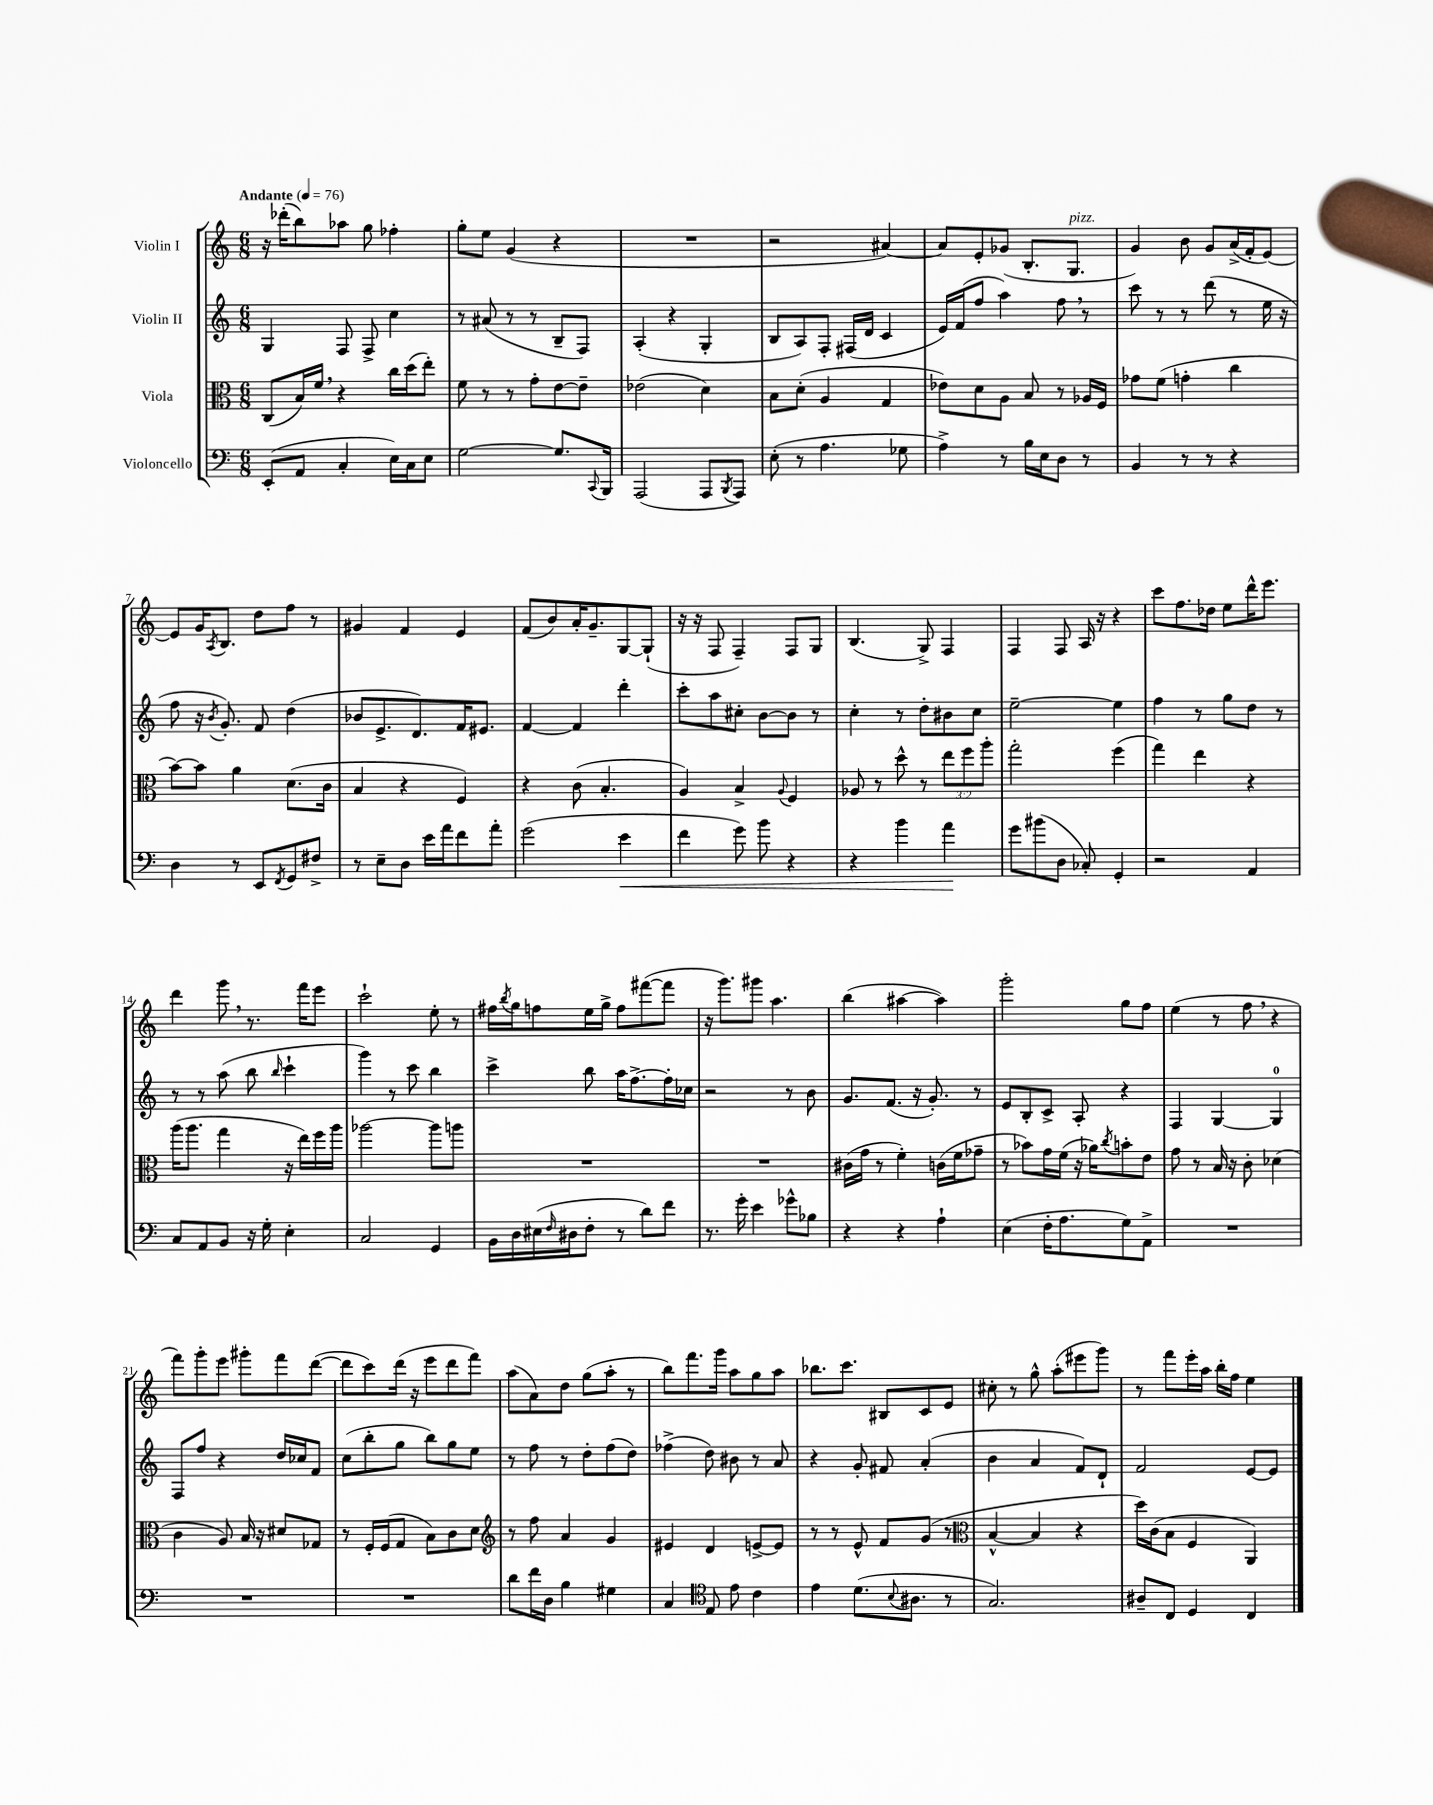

**kern	**dynam	**kern	**kern	**kern
*part4	*part4	*part3	*part2	*part1
*staff4	*staff4	*staff3	*staff2	*staff1
*I"Violoncello	*	*I"Viola	*I"Violin II	*I"Violin I
*clefF4	*	*clefC3	*clefG2	*clefG2
*k[]	*	*k[]	*k[]	*k[]
*M6/8	*	*M6/8	*M6/8	*M6/8
*MM76	*	*MM76	*MM76	*MM76
=1	=1	=1	=1	=1
!	!	!	!	!LO:TX:a:B:t=Andante
(8EE'/L	.	(8C/L	4G/	16r
.	.	.	.	(16ddd-X'\KL
8AA/J	.	16B/L)	.	8bb\)
.	.	16f,/JJ	.	.
4C'/	.	4r	8F/	8aa-X\J
.	.	.	8F^/	8gg\
16E\LL)	.	16cc\LL	4cc\	4ff-X'\
16C\J	.	(16dd\J	.	.
8E\J	.	8ee'\J)	.	.
=2	=2	=2	=2	=2
[2G\	.	8f\	8r	8gg'\L
.	.	8r	(8a#X/	8ee\J
.	.	8r	8r	(4g/
.	.	8g'\L	8r	.
8.G/L]	.	[8e\	8B~/L	4r
.	.	8e~\J]	8F/J)	.
8qqCC/	.	.	.	.
16BBB/Jk	.	.	.	.
=3	=3	=3	=3	=3
(2AAA/	.	(2e-X\	(4A'/	2.r
.	.	.	4r	.
8AAA/L	.	4d\)	4G'/	.
8qBBB/	.	.	.	.
8AAA/J)	.	.	.	.
=4	=4	=4	=4	=4
(8E'\	.	8B\L	8B/L	2r
8r	.	(8d'\J	8A/)	.
4.A\	.	4A/	8F'/J	.
.	.	.	(16F#X/LL	.
.	.	.	16d/JJ	.
.	.	4G/	4c/	[4a#X/)
8G-X\	.	.	.	.
=5	=5	=5	=5	=5
4A^\)	.	8e-X\L)	16e/LL)	8a#/L]
.	.	.	(16f/J	.
.	.	8d\	8ff/J	8e'/
8r	.	8A\J	4aa\)	(8g-X/J
16B\LL	.	8B/	.	8.B'/L
16E\J	.	.	.	.
8D\J	.	8r	8ff,\	.
!	!	!	!	!LO:TX:a:i:t=pizz.
.	.	.	.	8.G/J
8r	.	16A-X/LL	8r	.
.	.	16F/JJ	.	.
=6	=6	=6	=6	=6
4BB/	.	8g-X\L	8ccc\	4g/)
.	.	(8f\J	8r	.
8r	.	4gn'\	8r	8b\
8r	.	.	(8ddd\	8g/L
4r	.	4cc\	8r	(16a^/L
.	.	.	.	16f'/J
.	.	.	16ee\	[8e/J)
.	.	.	16r	.
!!LO:LB:g=z
=7	=7	=7	=7	=7
4D\	.	[8b\L)	8ff\	8e/L]
.	.	8b\J]	16r	16g/K
.	.	.	8qb/	8qA/
.	.	.	8.g'/)	8.B/J
8r	.	4a\	.	.
8EE/L	.	.	8f/	8dd\L
8qFF/	.	.	.	.
8GG/	.	(8.d\L	(4dd\	8ff\J
8F#X^/J	.	.	.	8r
.	.	16c\Jk	.	.
=8	=8	=8	=8	=8
8r	.	4B/	8b-X/L	4g#X/
8E~\L	.	.	8.e^/	.
8D\J	.	4r	.	4f/
.	.	.	8.d/)	.
16e\LL	.	.	.	.
16a\J	.	.	.	.
8f\	.	4F/)	16f/K	4e/
.	.	.	8.e#X/J	.
8a'\J	.	.	.	.
=9	=9	=9	=9	=9
(2g\	.	4r	[4f/	(8f/L
.	.	.	.	8b/)
.	.	(8c\	4f/]	16a'/K
.	.	.	.	8.g~/
.	.	4.B'/	.	.
!	!LO:HP:b	!	!	!
4e\	<	.	4ddd'\	[8G/
.	.	.	.	(8G`/J]
=10	=10	=10	=10	=10
4f\	.	4A/)	8ccc'\L	16r
.	.	.	.	16r
.	.	.	8aa\	8F/
8g\)	.	4B^/	8cc#X'\J	4F~/)
8b\	.	.	[8b\L	.
.	.	8qqA/	.	.
4r	.	4F/	8b\J]	8F/L
.	.	.	8r	8G/J
=11	=11	=11	=11	=11
4r	.	8A-X/	4cc'\	(4.B/
.	.	8r	.	.
4b\	.	8dd^^\	8r	.
.	.	8r	8dd'\L	8G^/)
4a\	.	12ee\L	8b#X\	4F/
.	.	12ff\	.	.
.	.	.	8cc\J	.
.	.	12aa'\J	.	.
.	[	.	.	.
=12	=12	=12	=12	=12
8g\L	.	2gg'\	[2ee~\	4F/
(8b#X\	.	.	.	.
8D\J	.	.	.	8F/
8C-X'/)	.	.	.	16A/
.	.	.	.	16r
4GG'/	.	(4ff\	4ee\]	4r
=13	=13	=13	=13	=13
2r	.	4gg\)	4ff\	8ccc\L
.	.	.	.	8.ff\
.	.	4ee\	8r	.
.	.	.	.	16dd-X\Jk
.	.	.	8gg\L	8ee\L
4AA/	.	4r	8dd\J	16ddd^^\K
.	.	.	.	8.eee\J
.	.	.	8r	.
!!LO:LB:g=z
=14	=14	=14	=14	=14
8C/L	.	(16aa\KL	8r	4ddd\
.	.	8.aa\J	.	.
8AA/	.	.	8r	.
8BB/J	.	4gg\	(8aa\	8ggg,\
16r	.	.	8bb\	8.r
16G'\	.	.	.	.
.	.	.	16qqbb/	.
4E'\	.	16r	4ccc`\	.
.	.	16ee\LL)	.	16fff\KL
.	.	16ff\	.	8eee\J
.	.	16aa\JJ	.	.
=15	=15	=15	=15	=15
2C/	.	[2aa-X\	4ggg\)	2ccc`\
.	.	.	8r	.
.	.	.	8ccc\	.
4GG/	.	8aa-\L]	4bb\	8ee'\
.	.	8aan\J	.	8r
=16	=16	=16	=16	=16
16BB\LL	.	2.r	4ccc^\	16ff#X\LL
.	.	.	.	8qbb/
16D\	.	.	.	16gg\J
(16E#X\	.	.	.	8ffn\
16qqF/	.	.	.	.
16D#X\J	.	.	.	.
8F'\J	.	.	8bb\	16ee\L
.	.	.	.	16gg^\JJ
8r	.	.	16aa\KL	8ff\L
.	.	.	[8.ff^\	.
8d\L)	.	.	.	([8fff#X\
8f\J	.	.	16ff'\L]	8fff#\J]
.	.	.	16cc-X\JJ	.
=17	=17	=17	=17	=17
8.r	.	2.r	2r	16r
.	.	.	.	8.ggg\L)
16g'\	.	.	.	.
4e\	.	.	.	8ggg#X\J
.	.	.	.	4.aa\
8g-X^^\L	.	.	8r	.
8B-X\J	.	.	8b\	.
=18	=18	=18	=18	=18
4r	.	(16c#X\LL	8.g/L	(4bb\
.	.	16g\JJ	.	.
.	.	8r	.	.
.	.	.	(8.f/J	.
4r	.	4f'\)	.	[4aa#X\
.	.	.	16r	.
.	.	.	8.g'/)	.
4A`\	.	(16cn\LL	.	4aa#\])
.	.	16f\J	.	.
.	.	8g-X~\J	8r	.
=19	=19	=19	=19	=19
(4E\	.	8r	8e/L	2ggg'\
.	.	8b-X\L)	8B'/	.
16F'\KL	.	16g\L	8c^/J	.
8.A\	.	(16f\JJ	.	.
.	.	16r	8A'/	.
.	.	16a-X\KL)	.	.
.	.	8qcc/	.	.
8G\)	.	8bn'\	4r	8gg\L
8AA^\J	.	8e\J	.	8ff\J
=20	=20	=20	=20	=20
2.r	.	8g\	4F/	(4ee\
.	.	8r	.	.
.	.	16B/	[4G/	8r
.	.	16r	.	.
.	.	8c'\	.	8ff,\
.	.	(4d-X\	4G/]	4r
!!LO:LB:g=z
=21	=21	=21	=21	=21
2.r	.	4c\	8F/L	8fff\L)
.	.	.	8ff/J	8ggg'\
.	.	8A/)	4r	8eee\J
.	.	16B/	.	8ggg#X'\L
.	.	16r	.	.
.	.	8d#X/L	16dd/LL	8fff\
.	.	.	16cc-X/J	.
.	.	8G-X/J	8f/J	([8ddd\J
=22	=22	=22	=22	=22
2.r	.	8r	(8cc\L	8ddd\L]
.	.	16F'/LL	8bb'\	8ccc\)
.	.	(16F/J	.	.
.	.	8G/J	8gg\J	(16ddd\Jk
.	.	.	.	16r
.	.	8B\L)	8bb\L)	8eee\L
.	.	8c\	8gg\	8ddd\
.	.	8d\J	8ee\J	8fff\J)
=23	=23	=23	=23	=23
*	*	*clefG2	*	*
8d\L	.	8r	8r	(8aa\L
16f\L	.	8ff\	8ff\	8a\)
16D\JJ	.	.	.	.
4B\	.	4a/	8r	8dd\J
.	.	.	8dd'\L	(8gg\L
4G#X\	.	4g/	(8ff\	8aa'\J
.	.	.	8dd\J)	8r
=24	=24	=24	=24	=24
4C/	.	4e#X/	(4ff-X^\	8bb\L)
.	.	.	.	8.fff\
*clefC4	*	*	*	*
8E/	.	4d/	8dd\)	.
.	.	.	.	16ggg\Jk
8e\	.	.	8b#X\	8aa\L
4c\	.	[8en^/L	8r	8gg\
.	.	8e/J]	8a/	8aa\J
=25	=25	=25	=25	=25
4e\	.	8r	4r	8.bb-X\L
.	.	8r	.	.
.	.	.	.	8.ccc\J
(8.d\L	.	8e^^/	8g'/	.
.	.	8f/L	8f#X/	8B#X/L
8qqB/	.	.	.	.
8.A#X\J	.	.	.	.
.	.	(8g/J	(4a'/	8c/
8r	.	8r	.	8e/J
=26	=26	=26	=26	=26
*	*	*clefC3	*	*
2.G/)	.	[4B^^/	4b\	8cc#X'\
.	.	.	.	8r
.	.	4B/]	4a/	8gg^^\
.	.	.	.	(8aa'\L
.	.	4r	8f/L)	8eee#X\
.	.	.	8d`/J	8ggg\J)
=27	=27	=27	=27	=27
8A#X~/L	.	16dd\LL)	2f/	8r
.	.	(16c\J	.	.
8C/J	.	8B\J	.	8fff\L
4D/	.	4F/	.	16eee'\L
.	.	.	.	16aa\JJ
.	.	.	.	16bb'\LL
.	.	.	.	16ff\JJ
4C/	.	4AA/)	[8e/L	4ee\
.	.	.	8e/J]	.
==	==	==	==	==
*-	*-	*-	*-	*-
